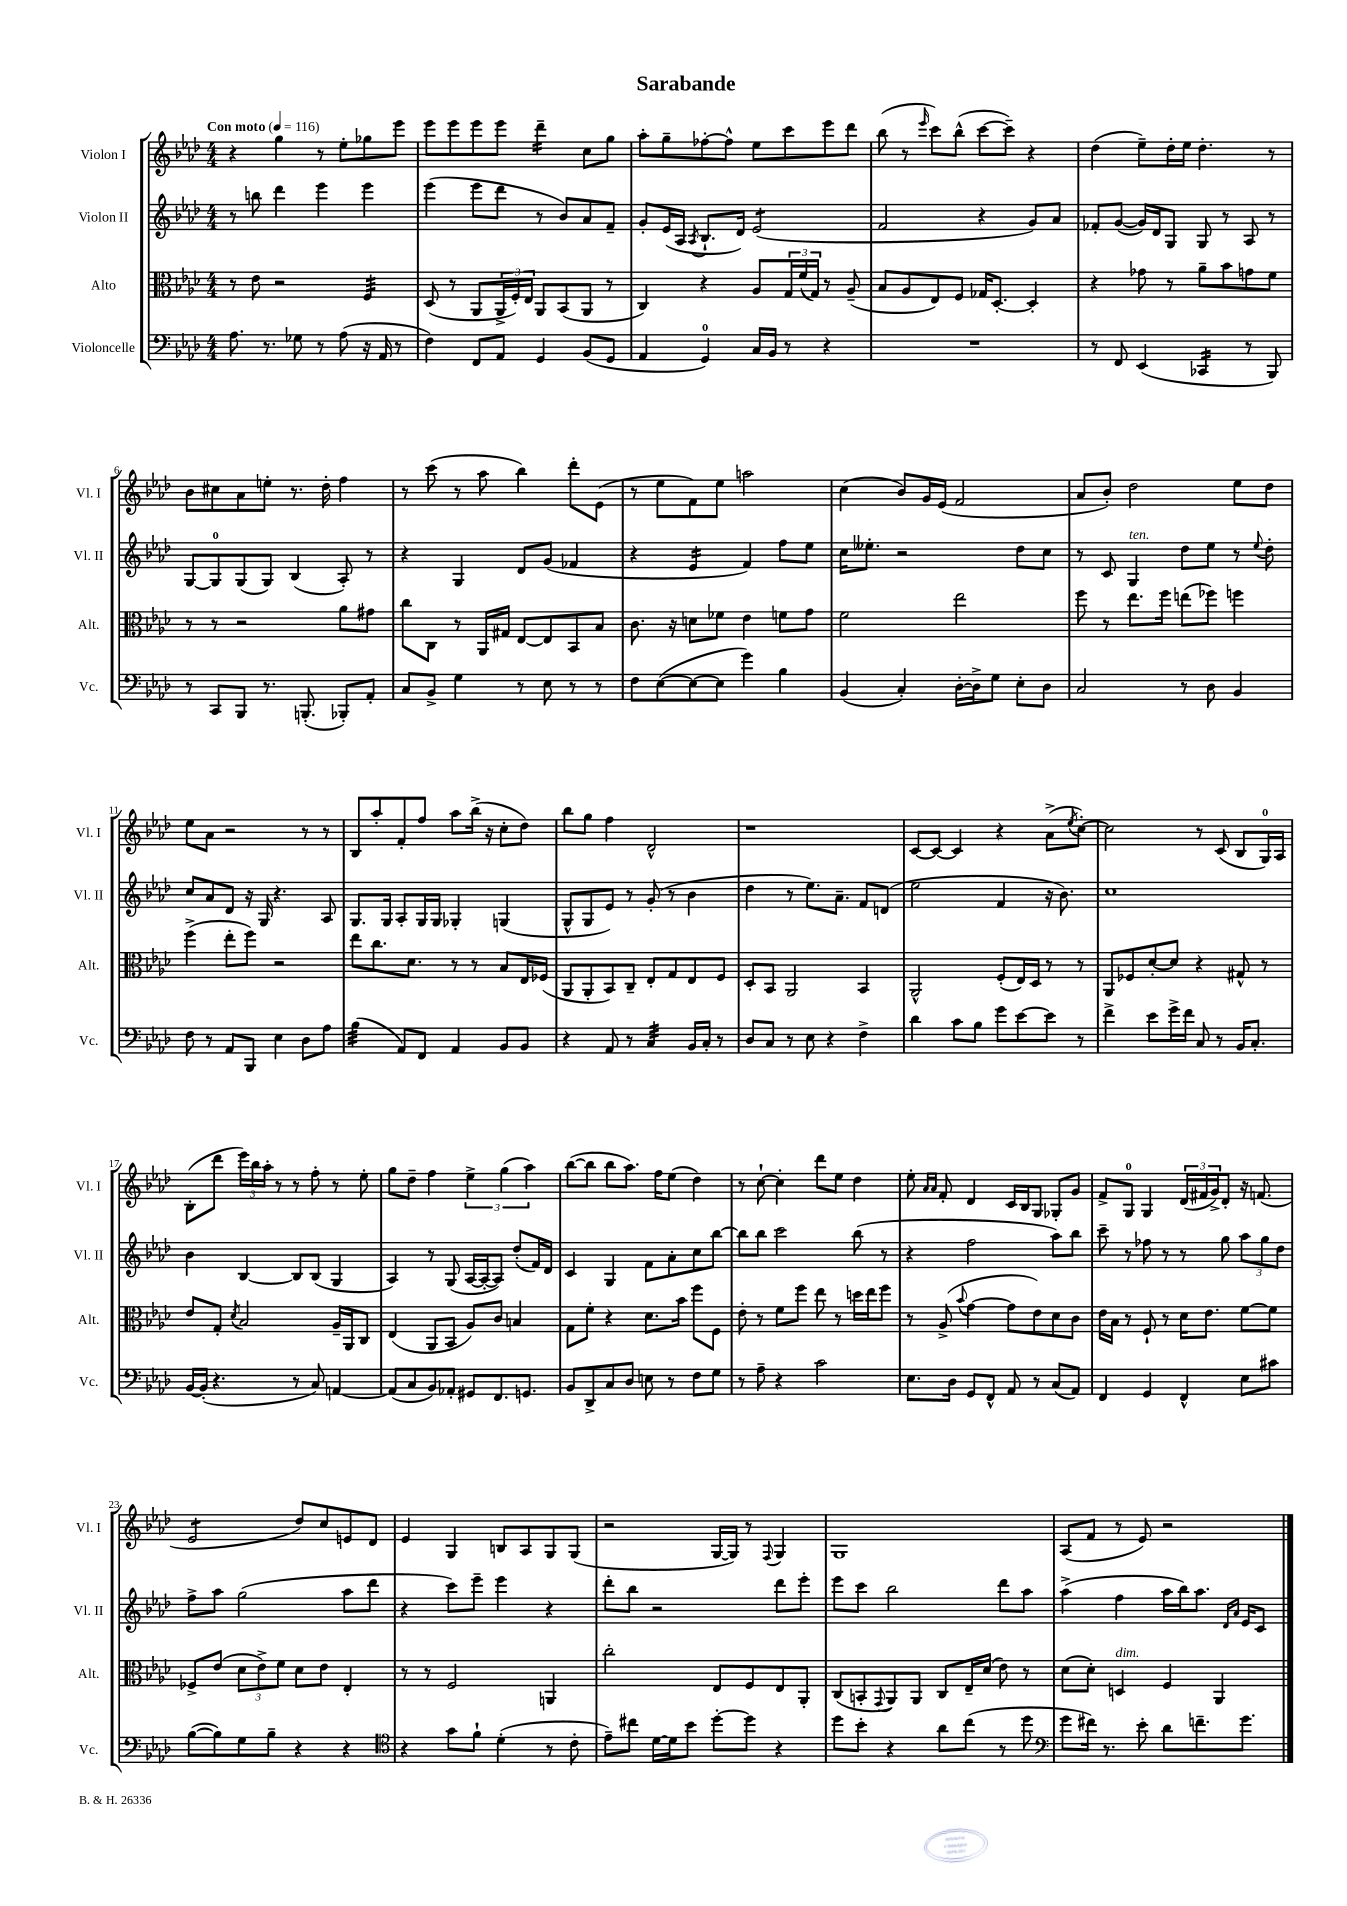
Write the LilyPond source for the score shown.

\header { title = "Sarabande" }
<<
\new StaffGroup <<
\new Staff = "s0" \with { instrumentName = "Violon I" shortInstrumentName = "Vl. I" } {
    \clef treble \key aes \major \numericTimeSignature \time 4/4 \tempo "Con moto" 4 = 116
    r4 g''4 r8 ees''8-. ges''8 ees'''8 |
    ees'''8 ees'''8 ees'''8 ees'''8 des'''4:16-- c''8 g''8 |
    aes''8-. g''8-- fes''8~-. fes''8-^ ees''8 c'''8 ees'''8 des'''8 |
    bes''8( r8 \grace { ees'''16 } c'''8) bes''8-^( c'''8~ c'''8--) r4 |
    des''4( ees''8--) des''16-. ees''16 des''4.-. r8 |
    bes'8 cis''8 aes'8 e''8-. r8. des''16-. f''4 |
    r8 c'''8( r8 aes''8 bes''4) des'''8-. ees'8( |
    r8 ees''8 f'8) ees''8 a''2 |
    c''4( bes'8) g'16 ees'16( f'2 |
    aes'8 bes'8-.) des''2 ees''8 des''8 |
    ees''8 aes'8 r2 r8 r8 |
    bes8 aes''8-. f'8-. f''8 aes''8 bes''16->( r16 c''8-. des''8) |
    bes''8 g''8 f''4 des'2-^ |
    r1 |
    c'8~ c'8~ c'4 r4 aes'8->( \acciaccatura { ees''8 } c''8~-.) |
    c''2 r8 c'8( bes8 g16-0) aes16 |
    bes8-.( des'''8 \tuplet 3/2 { ees'''16) bes''16 aes''16-. } r8 r8 f''8-. r8 ees''8-. |
    g''8 des''8-- f''4 \tuplet 3/2 { ees''4-> g''4( aes''4) } |
    bes''8~( bes''8 bes''8 aes''8.) f''16 ees''8( des''4) |
    r8 c''8~-! c''4-. des'''8 ees''8 des''4 |
    ees''8-. \grace { aes'16 aes'16 } f'8-. des'4 c'16 bes16 g8 ges8-. g'8 |
    f'8-> g8-0 g4 \tuplet 3/2 { des'16( fis'16 g'16->) } des'8-. r16 f'8.( |
    ees'2:8 des''8) c''8 e'8 des'8 |
    ees'4 g4 b8 aes8 g8 g8( |
    r2 g16~ g16) r8 \appoggiatura { f8 } g4 |
    g1 |
    aes8( f'8 r8 ees'8) r2 \bar "|." |
}
\new Staff = "s1" \with { instrumentName = "Violon II" shortInstrumentName = "Vl. II" } {
    \clef treble \key aes \major \numericTimeSignature \time 4/4
    r8 b''8 des'''4 ees'''4 ees'''4 |
    ees'''4( ees'''8 des'''8 r8 bes'8) aes'8 f'8-- |
    g'8-. ees'16( aes16 \acciaccatura { aes8 } bes8.-! des'16) ees'2:8( |
    f'2 r4 g'8) aes'8 |
    fes'8-. g'8~( g'16) des'16 g8 g8 r8 aes8 r8 |
    g8~ g8-0 g8( g8) bes4( aes8-.) r8 |
    r4 g4 des'8 g'8( fes'4 |
    r4 ees'4:16 f'4) f''8 ees''8 |
    c''16 eeses''8.-. r2 des''8 c''8 |
    r8 c'8 g4^\markup { \italic "ten." } des''8 ees''8 r8 \appoggiatura { ees''8 } des''8-. |
    c''8 aes'8 des'8 r16 g16 r4. aes8 |
    g8. g16 aes8-. g16 g16 ges4-. g4( |
    g8-^ g8 ees'8) r8 g'8-.( r8 bes'4 |
    des''4 r8 ees''8.) aes'8.-- f'8 d'8( |
    ees''2 f'4 r16 bes'8.) |
    c''1 |
    bes'4 bes4~ bes8 bes8( g4 |
    aes4) r8 g8( aes16~ aes16~-. aes8) des''8-.( f'16) des'16 |
    c'4 g4 f'8 aes'8-. c''8 bes''8~ |
    bes''8 bes''8 c'''2 bes''8( r8 |
    r4 f''2 aes''8) bes''8 |
    c'''8-- r8 fes''8 r8 r8 g''8 \tuplet 3/2 { aes''8 g''8 des''8 } |
    f''8-> aes''8 g''2( aes''8 des'''8 |
    r4 c'''8) ees'''8-- ees'''4 r4 |
    des'''8-. bes''8 r2 des'''8 ees'''8-. |
    ees'''8 c'''8 bes''2 des'''8 aes''8 |
    aes''4->( f''4 aes''16 bes''16) aes''8. \grace { des'16 aes'16 } ees'16 c'8 \bar "|." |
}
\new Staff = "s2" \with { instrumentName = "Alto" shortInstrumentName = "Alt." } {
    \clef alto \key aes \major \numericTimeSignature \time 4/4
    r8 ees'8 r2 f4:32 |
    des8( r8 aes,8 \tuplet 3/2 { aes,16-> f16-.) ees16 } aes,8 bes,8( aes,8 r8 |
    c4) r4 aes8 \tuplet 3/2 { g16 f'16( g16) } r8 aes8--( |
    bes8 aes8 ees8) f8 ges16 des8.~-. des4-. |
    r4 ges'8 r8 aes'8-- bes'8 g'8 f'8 |
    r8 r8 r2 aes'8 gis'8 |
    c''8 c8 r8 aes,16 gis16 ees8~ ees8 bes,8 bes8 |
    c'8. r16 d'8 fes'8 ees'4 f'8 g'8 |
    f'2 ees''2 |
    f''8 r8 ees''8. f''16 e''8( fes''8) f''4 |
    f''4->( ees''8-. f''8) r2 |
    ees''8 c''8. des'8. r8 r8 bes8 ees16 fes16( |
    aes,8 aes,8-. bes,8) c8-- ees8-. g8 ees8 f8 |
    des8-. bes,8 aes,2 bes,4 |
    aes,2-^ f8-.( ees16) des16 r8 r8 |
    aes,8 fes8 des'8~-. des'8 r4 gis8-^ r8 |
    ees'8 g8-. \acciaccatura { des'8 } bes2 aes16-- aes,16 c8 |
    ees4( aes,8 bes,8 aes8) c'8 b4 |
    g8 f'8-. r4 des'8. bes'16 f''8 f8 |
    ees'8-. r8 f'8 f''8 ees''8 r8 d''16 ees''16 f''8 |
    r8 aes8->( \appoggiatura { bes'8 } g'4~ g'8 ees'8) des'8 c'8 |
    ees'16 bes16 r8 f8-! r8 des'16 ees'8. f'8~ f'8 |
    fes8-> ees'8( \tuplet 3/2 { des'8 ees'8->) f'8 } des'8 ees'8 ees4-. |
    r8 r8 f2 a,4 |
    c''2-. ees8 f8 ees8 aes,8-. |
    c8( b,8-. \appoggiatura { g,8 } aes,8) aes,8 c8 ees16-- des'16( ees'8) r8 |
    des'8( des'8-.) d4^\markup { \italic "dim." } f4 aes,4 \bar "|." |
}
\new Staff = "s3" \with { instrumentName = "Violoncelle" shortInstrumentName = "Vc." } {
    \clef bass \key aes \major \numericTimeSignature \time 4/4
    aes8. r8. ges8 r8 aes8( r16 aes,16 r8 |
    f4) f,8 aes,8 g,4 bes,8( g,8 |
    aes,4 g,4-0) c16 bes,16 r8 r4 |
    R1 |
    r8 f,8 ees,4( ces,4:16 r8 bes,,8) |
    r8 c,8 bes,,8 r8. b,,8.-.( bes,,8-.) aes,8-. |
    c8 bes,8-> g4 r8 ees8 r8 r8 |
    f8 ees8~( ees8~ ees8 g'4) bes4 |
    bes,4( c4-.) des16~-. des16-> g8 ees8-. des8 |
    c2 r8 des8 bes,4 |
    f8 r8 aes,8 bes,,8 ees4 des8 aes8 |
    bes4:32( aes,8) f,8 aes,4 bes,8 bes,8 |
    r4 aes,8 r8 c4:32 bes,16 c16-. r8 |
    des8 c8 r8 ees8 r4 f4-> |
    des'4 c'8 bes8 g'8 ees'8~ ees'8 r8 |
    f'4-> ees'8 g'16-> f'16 c8 r8 bes,16 c8.-. |
    bes,16~ bes,16-.( r4. r8 c8) a,4~ |
    a,8( c8 bes,8) aes,8-. gis,8 f,8. g,8. |
    bes,8 des,8-> c8 des8 e8 r8 f8 g8 |
    r8 aes8-- r4 c'2 |
    ees8. des16 g,8 f,8-^ aes,8 r8 c8( aes,8) |
    f,4 g,4 f,4-^ ees8 cis'8 |
    bes8~( bes8) g8 bes8-- r4 r4 |
    \clef tenor r4 g'8 f'8-! des'4-.( r8 c'8-. |
    ees'8--) cis''8 des'16~ des'16 bes'8 des''8~-. des''8 r4 |
    des''8 bes'8-. r4 aes'8 c''8( r8 des''8 |
    \clef bass g'8 fis'16) r8. ees'8-. des'8 f'8.-- g'8. \bar "|." |
}
>>
>>
